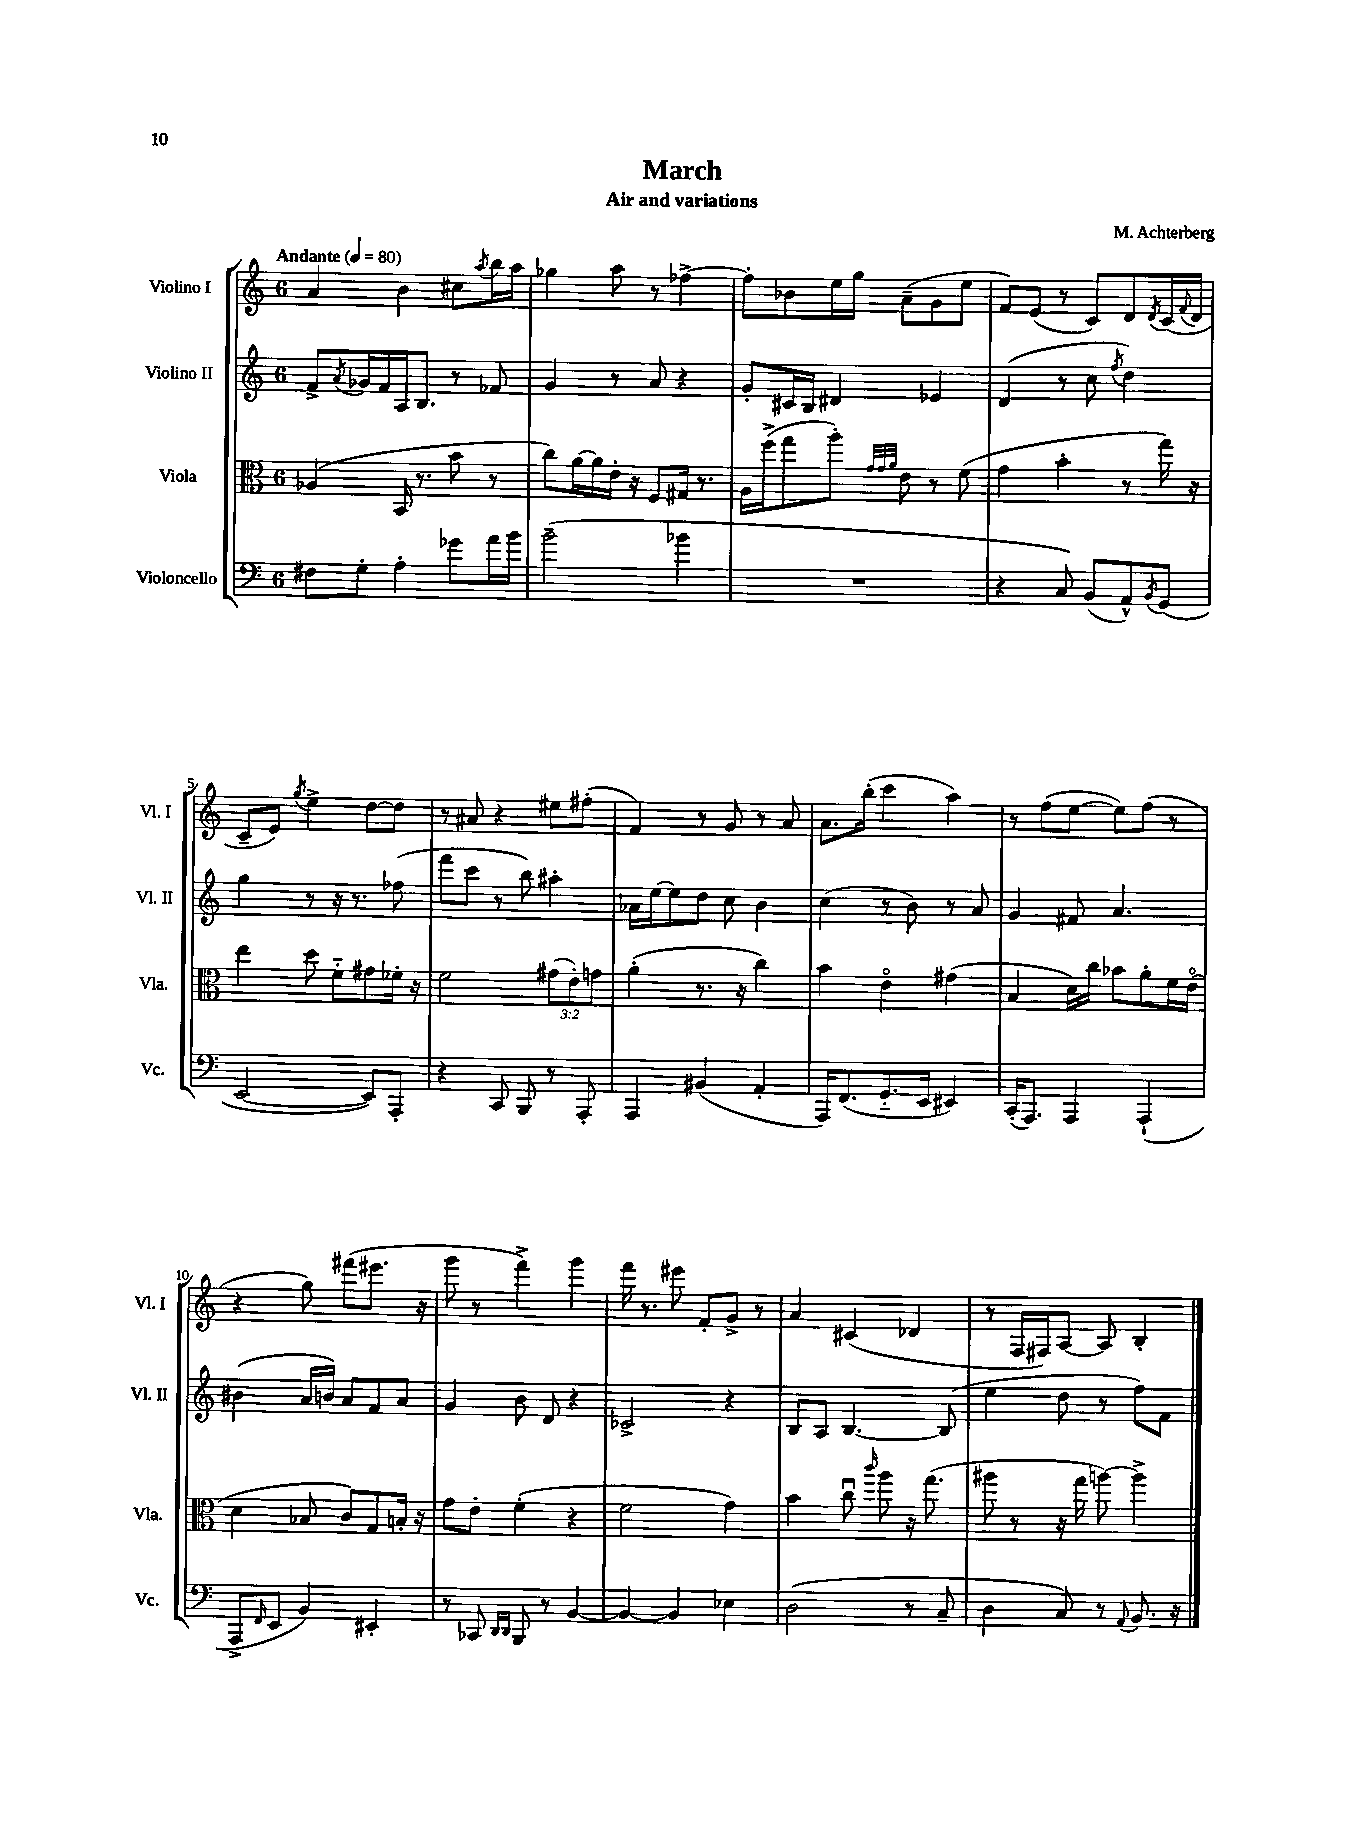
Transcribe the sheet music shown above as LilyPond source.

\header { title = "March" composer = "M. Achterberg" subtitle = "Air and variations" }
<<
\new StaffGroup <<
\new Staff = "s0" \with { instrumentName = "Violino I" shortInstrumentName = "Vl. I" } {
    \clef treble \key c \major \once \override Staff.TimeSignature.style = #'single-digit \time 6/8 \tempo "Andante" 4 = 80
    a'4 b'4 cis''8 \acciaccatura { a''8 } b''16 a''16 |
    ges''4 a''8 r8 fes''4~-> |
    fes''8-. bes'8 e''16 g''16 a'8--( g'8 e''8 |
    f'8) e'8( r8 c'8) d'8 \acciaccatura { d'8 } c'16( \appoggiatura { f'8 } d'16 |
    c'8-- e'8) \acciaccatura { g''8 } e''4-> d''8~ d''8 |
    r8 ais'8 r4 eis''8 fis''8-.( |
    f'4) r8 g'8 r8 a'8 |
    a'8. b''16-.( c'''4 a''4) |
    r8 f''8( e''8~ e''8) f''8( r8 |
    r4 g''8) fis'''8( eis'''8. r16 |
    g'''8 r8 f'''4->) g'''4 |
    f'''16 r8. eis'''8 f'8-. g'8-> r8 |
    a'4 cis'4( des'4 |
    r8 f16 fis16) a8~ a8 b4-. \bar "|." |
}
\new Staff = "s1" \with { instrumentName = "Violino II" shortInstrumentName = "Vl. II" } {
    \clef treble \key c \major \once \override Staff.TimeSignature.style = #'single-digit \time 6/8
    f'8-> \acciaccatura { a'8 } ges'16 f'16 a16 b8. r8 fes'8 |
    g'4 r8 a'8 r4 |
    g'8-. cis'16 b16 dis'4 ees'4 |
    d'4( r8 c''8 \acciaccatura { f''8 } d''4) |
    g''4 r8 r16 r8. fes''8( |
    f'''8 c'''8 r8 b''8) ais''4-. |
    aes'16 e''16~ e''8 d''8 c''8 b'4 |
    c''4( r8 b'8) r8 a'8 |
    g'4 fis'8 a'4. |
    bis'4( a'16 b'16) a'8 f'8 a'8 |
    g'4 b'8 d'8 r4 |
    ces'2-> r4 |
    b8 a8 b4.~ b8( |
    e''4 d''8 r8 f''8) f'8 \bar "|." |
}
\new Staff = "s2" \with { instrumentName = "Viola" shortInstrumentName = "Vla." } {
    \clef alto \key c \major \once \override Staff.TimeSignature.style = #'single-digit \time 6/8 \override Staff.TupletNumber.text = #tuplet-number::calc-fraction-text
    aes4( b,16 r8. b'8 r8 |
    c''8) a'16~ a'16 e'16-. r16 f8 gis16 r8. |
    a16 f''16->( g''8 a''8-.) \grace { g'32 g'32 a'32 } e'8 r8 f'8( |
    g'4 b'4-. r8 g''16) r16 |
    e''4 d''8 f'8-_ gis'8 fes'16-. r16 |
    f'2 \tuplet 3/2 { gis'8( e'8-.) g'8 } |
    a'4-.( r8. r16 c''4) |
    b'4 e'4\flageolet gis'4( |
    b4 d'16) c''16 bes'8 a'8-. f'16 e'16\flageolet( |
    d'4 bes8 c'8) g8 b16-. r16 |
    g'8 e'8-. f'4-.( r4 |
    f'2 g'4) |
    b'4 c''8\downbow \grace { c'''16 } a''8 r16 g''8.( |
    ais''8 r8 r16 g''16 a''8~) a''4-> \bar "|." |
}
\new Staff = "s3" \with { instrumentName = "Violoncello" shortInstrumentName = "Vc." } {
    \clef bass \key c \major \once \override Staff.TimeSignature.style = #'single-digit \time 6/8
    fis8 g8-. a4-. ges'8 a'16 b'16 |
    b'2--( bes'4 |
    R2. |
    r4 c8) b,8( a,8-^) \acciaccatura { b,8 } g,8( |
    e,2~ e,8) a,,8-. |
    r4 c,8 b,,8 r8 a,,8-. |
    a,,4 bis,4( a,4-. |
    a,,16) f,8.( g,8.-_ e,16 eis,4) |
    c,16-.( a,,8.) a,,4 a,,4-!( |
    a,,8-> \grace { f,16 } e,8 b,4) eis,4-. |
    r8 ces,8 \grace { d,16 d,16 } b,,8 r8 b,4~ |
    b,4~ b,4 ees4 |
    d2( r8 c8-- |
    d4 c8) r8 \appoggiatura { a,8 } b,8. r16 \bar "|." |
}
>>
>>
